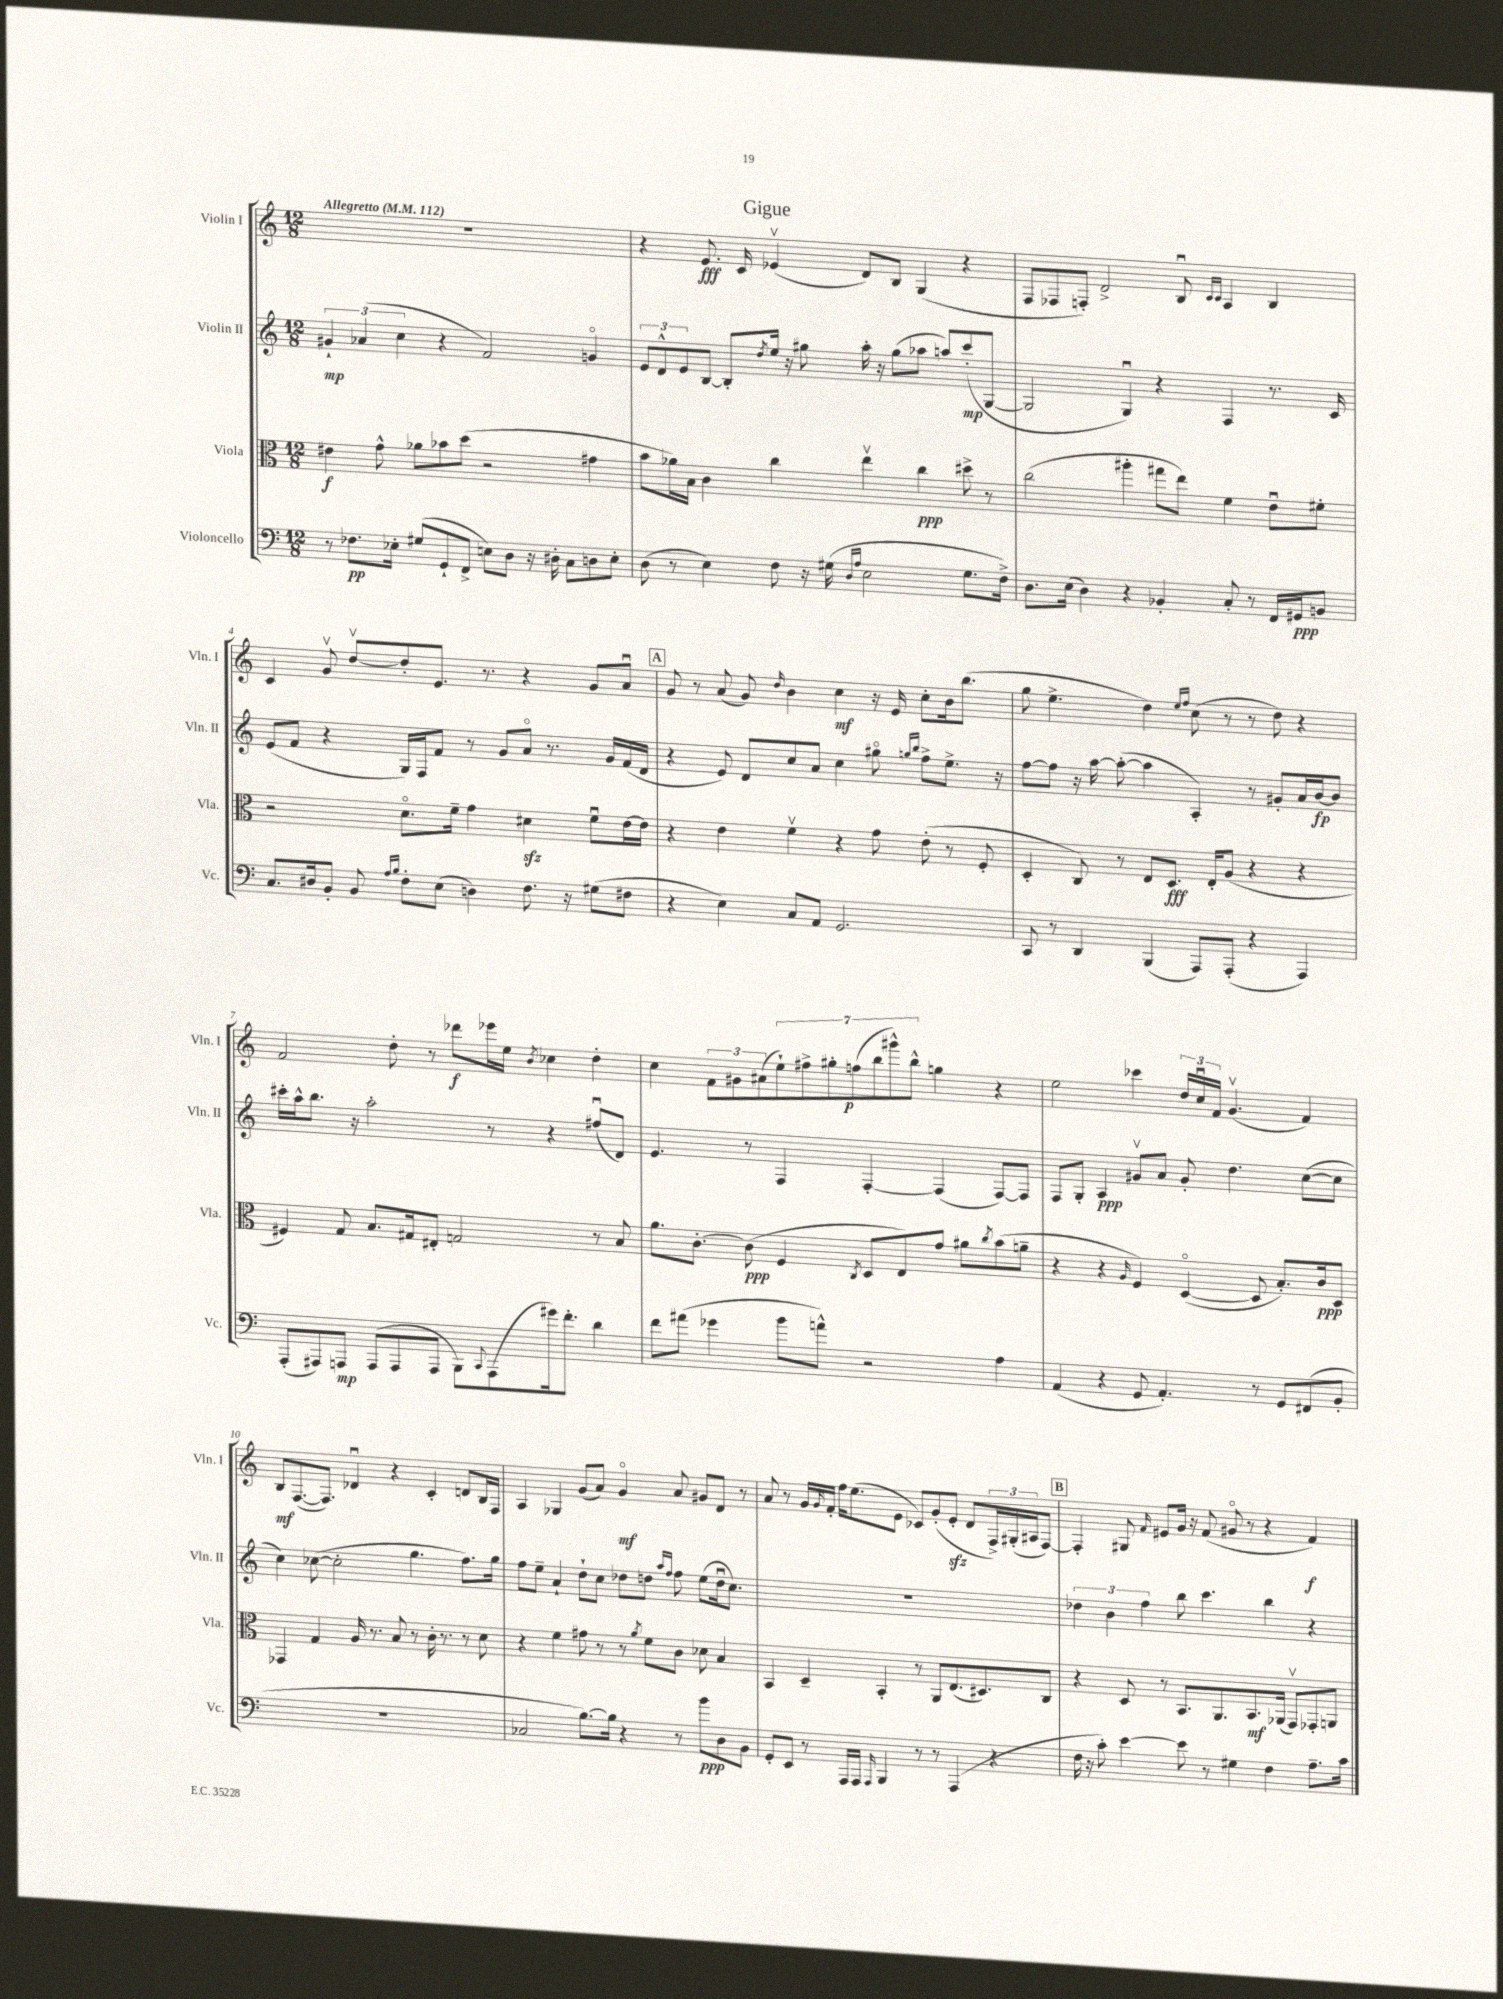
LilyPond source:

\header { title = "Gigue" }
<<
\new StaffGroup <<
\new Staff = "s0" \with { instrumentName = "Violin I" shortInstrumentName = "Vln. I" } {
    \clef treble \key c \major \numericTimeSignature \time 12/8 \tempo "Allegretto" 4 = 112
    R1. |
    r4 e'8.\fff c'16 ees'4\upbow( d'8) b8 g4( r4 |
    f8 fes8 f8-.) d'2-> b8\downbow \grace { c'16 c'16 } a4 b4 |
    c'4 g'8\upbow d''8~\upbow d''8-. e'8. r8. r4 g'8 a'8\downbow |
    \mark \markup { \box "A" } g'8 r8 a'8( g'8) \grace { d''16 } b'4 c''4\mf r16 e'16 c''8-. b'16 b''8.( |
    g''8 e''4.-> d''4) \grace { e''16 f''16 } c''8( r8 r8 d''8) r4 |
    f'2 d''8-. r8 des'''8\f ees'''16 e''16 \acciaccatura { b'8 } ces''4 d''4-. |
    c''4 \tuplet 3/2 { f'8 gis'8 ais'8( } \tuplet 7/4 { e''8-!) fis''8-> gis''8-. f''8\p( b''8 gis'''8-^) b''8-^ } g''4 r4 |
    e''2 ces'''4 \tuplet 3/2 { d''16 c''16\downbow f'16 } g'4.\upbow( f'4) |
    b8\mf f8.~( f8.) des'4\downbow r4 c'4-. d'8 b16 f16 |
    a4 ges4 g'8( a'8) g'4\flageolet\mf a'8 gis'8 d'8 r8 |
    a'8 r8 g'16 \grace { g'16 } f'16-. f''16 e''8.( e'8 ces'8) g'8-.( e'8-.\sfz d'8 \tuplet 3/2 { f16->) gis16-.( ais16 } f8~) |
    \mark \markup { \box "B" } f4-. gis8 \grace { f'16 } eis'8 g'16 r16 f'8( gis'8\flageolet r8 r4 f'4\f) \bar "|." |
}
\new Staff = "s1" \with { instrumentName = "Violin II" shortInstrumentName = "Vln. II" } {
    \clef treble \key c \major \numericTimeSignature \time 12/8
    \tuplet 3/2 { gis'4-!\mp aes'4( c''4 } r4 f'2) g'4\flageolet |
    \tuplet 3/2 { e'8 d'8-^ e'8 } b8~ b8-. \acciaccatura { d''8 } e''16 r16 gis''8 a''16-. r16 gis''8( aes''8 a''8) c'''8-.\mp( g8~ |
    g2 g4\downbow) r4 f4 r8. c'16 |
    e'8( f'8 r4 g16) f16 f'8 r8 g'8 a'8\flageolet r8. g'16 f'16( d'16 |
    \mark \markup { \box "A" } r4 e'8) d'8 c''8 a'8 c''4 gis''8\flageolet \grace { g''16 b''16 } f''8-> e''8.-> r16 |
    f''8~ f''8 r16 a''16~ a''8~-.( a''4 a4-.) r8 gis'8-. a'16 b'16~\fp b'8 |
    cis'''16-. a''16-^ b''8. r16 a''2-. r8 r4 fis''8\downbow( d'8) |
    e'4. r8 f4 f4~-. f4( f8~) f8 |
    f8 g8-. a4\ppp gis'8\upbow a'8 gis'8-. d''4. c''8~( c''8 |
    c''4) ces''8~( ces''2-. g''4. f''8.) g''16 |
    f''8 e''8-- a'4-! d''8-! c''8 des''8 d''8 \grace { a''16 f''16 } f''8 e''8( d''16\downbow c''8.) |
    R1. |
    \mark \markup { \box "B" } \tuplet 3/2 { des''4 b'4 f''4 } b''8 c'''4. b''4 r4 \bar "|." |
}
\new Staff = "s2" \with { instrumentName = "Viola" shortInstrumentName = "Vla." } {
    \clef alto \key c \major \numericTimeSignature \time 12/8
    eis'4\f g'8-^ aes'8 bes'8 d''8( r2 gis'4 |
    b'8 aes'16) b16 c'4 c''4 e''4\upbow c''4\ppp dis''8-> r8 |
    c''2( ais''4-. gis''8 e''8) f'4 e'8\downbow fis'8-. |
    r2 d'8.\flageolet f'16-- g'4 dis'4\sfz f'8\downbow e'16~ e'16 |
    \mark \markup { \box "A" } r4 e'4 f'4\upbow r4 g'8 e'8-.( r8 f8-. |
    d4-. c8) r8 e8 d8.\fff e16-. a8( r4 r4 |
    fis4) g8 b8. gis16 eis8-. g2 r8 b8 |
    a'8. c'8.~-. c'8\ppp( f4 \acciaccatura { c8 } d8 e8) g'8 ais'8 \acciaccatura { c''8 } b'8( a'8-- |
    r4 r4 \grace { a16 } f4) d4~\flageolet( d8 b8.-.) c'16\ppp d8 |
    ges,4 g4 a16 r8. b8 r8 c'16-. r8. r8 d'8 |
    r4 f'4 gis'8 r8 r8 \acciaccatura { a'8 } f'8 c'8 des'8 b4 |
    b,4 d4-- b,4-. r8 a,8 e8.( dis8.) c8 |
    \mark \markup { \box "B" } r4 d8 r8 b,8. a,8. b,8.\mf aes,16( g,8\upbow) ges,8-. a,8 \bar "|." |
}
\new Staff = "s3" \with { instrumentName = "Violoncello" shortInstrumentName = "Vc." } {
    \clef bass \key c \major \numericTimeSignature \time 12/8
    r8 fes8.\pp ees16-. gis8( g,8-! f,8-> e8) d8 r16 dis16-. c8 d8 e8-. |
    d8( r8 e4) f8 r16 gis16( \grace { d16 a16 } e2 gis8. f16->) |
    d8. e16( d4) r4 bes,4-. c8-. r8 f,16 gis,16\ppp b,8 |
    c8. dis16 b,8-. b,8 \grace { a16 b16 } f8-. e8( d4) f8. r16 gis8( fis8 |
    \mark \markup { \box "A" } r4 e4) c8 a,8 g,2. |
    c,8 r8 d,4 b,,4( a,,8) a,,8-.( r4 a,,4) |
    a,,8-.( ais,,8) a,,8\mp a,,8( a,,8 a,,8 b,,8) \appoggiatura { c,8 } a,,8( gis'16) f'8.-. d'4 |
    f'8 ais'8( ges'4 b'8 a'8-^) r2 a4 |
    a,4( r4 g,8 a,4.-.) r8 g,8 fis,8( b,8-. |
    R1. |
    ces2 b8.~) b16 r4 r8 b'8\ppp d8 b,8 |
    g,8-. e,8 r8 a,,16 a,,16 \grace { a,,16 } b,,4 r8 r8 a,,4( r4 |
    \mark \markup { \box "B" } f16 r16 c'8-.) e'4~ e'8 r8 gis4 f4 a8.-- c'16 \bar "|." |
}
>>
>>
